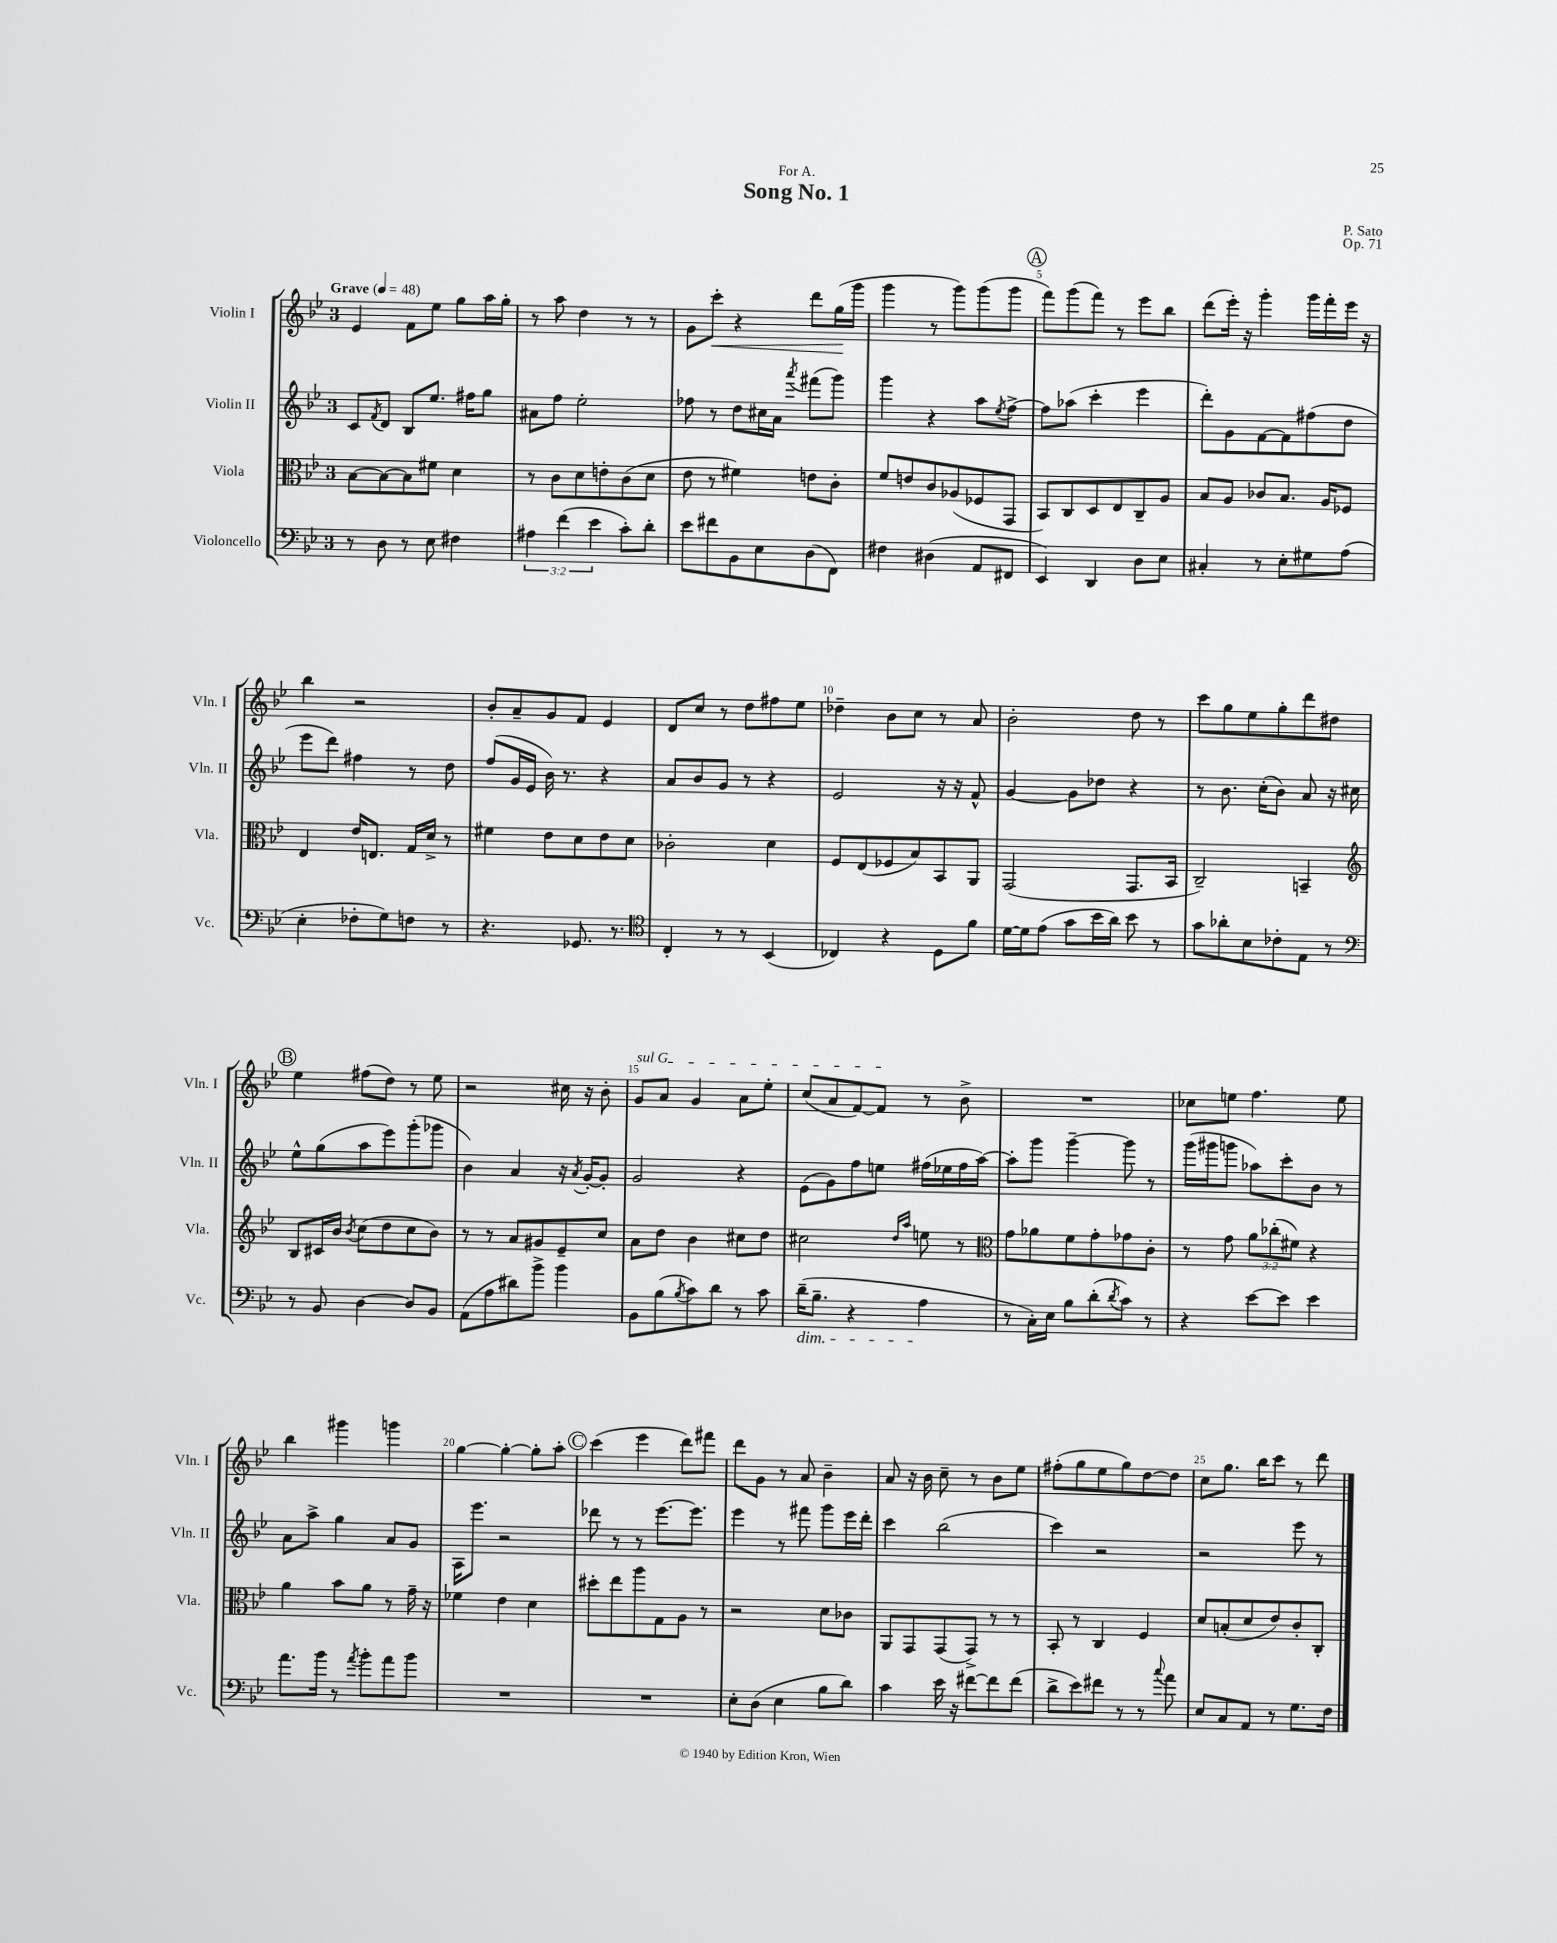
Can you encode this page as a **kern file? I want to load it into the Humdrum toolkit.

**kern	**kern	**kern	**kern
*staff4	*staff3	*staff2	*staff1
*clefF4	*clefC3	*clefG2	*clefG2
*k[b-e-]	*k[b-e-]	*k[b-e-]	*k[b-e-]
*M3/4	*M3/4	*M3/4	*M3/4
*MM48	*MM48	*MM48	*MM48
8r	[8B-	8c	4e-
.	.	8qf	.
8D	8B-_	8d	.
8r	8B-]	8B-	8f
8E-	8f#	8.ee-	8ee-
4F#	4d	.	8gg
.	.	16ff#	.
.	.	8gg	16aa
.	.	.	16gg'
=	=	=	=
6A#	8r	8a#	8r
.	8c	8ff	8aa
(6f	.	.	.
.	8d	2ee-'	4dd
6e-	.	.	.
.	8e'	.	.
8c')	(8c	.	8r
8d'	8d	.	8r
=	=	=	=
8e-	8e-	8ff-	8g
8f#	8r	8r	8ccc'
8BB-	4f#)	8dd	4r
8E-	.	16cc#	.
.	.	16a	.
.	.	8qaaa	.
(8D	8e	(8fff#	8ddd
8FF)	8c'	8ggg)	(16gg
.	.	.	16ggg
=	=	=	=
4F#	8f	4ggg	4ggg
.	8e	.	.
(4D#	8c	4r	8r
.	(8A-	.	8ggg)
8AA	8F-	8aa	(8ggg
.	.	8qee-	.
8FF#	8GG	[8ff^	8ggg
=	=	=	=
4EE-)	8BB-)	8ff]	8fff)
.	8C	(8aa-	(8ggg
4DD	8D	4ccc'	8fff)
.	8E-	.	8r
8D	8C~	4eee-	8eee-
8E-	8A	.	8bb-
=	=	=	=
4C#'	8B-	8ddd')	(8ddd
.	8A	8g	16eee-')
.	.	.	16r
8r	8c-	[8f	4ggg'
8E-'	8.B-	8f]	.
8G#	.	(8ff#	16ggg
.	16A	.	16fff'
(8A	8F-	8dd	16eee-
.	.	.	16r
=	=	=	=
4E-'	4E-	8eee-	4bb-
.	.	8ddd)	.
8F-'	16e-	4ff#	2r
.	8.E	.	.
8G)	.	.	.
8F	16G	8r	.
.	16d^	.	.
8r	8r	8dd	.
=	=	=	=
4.r	4f#	(8ff	8b-'
.	.	16g	8a~
.	.	16e-	.
.	8e-	16b-)	8g
.	.	8.r	.
8.GG-	8d	.	8f
.	8e-	4r	4e-
8.r	.	.	.
.	8d	.	.
=	=	=	=
*clefC4	*	*	*
4C'	2c-'	8a	8d
.	.	8b-	8cc
8r	.	8g	8r
8r	.	8r	8dd
(4BB-	4d	4r	8ff#
.	.	.	8ee-
=	=	=	=
4C-)	8F	2e-	4dd-~
.	(8E-	.	.
4r	8F-	.	8b-
.	8B-)	.	8cc
8D	8BB-	16r	8r
.	.	16r	.
8f	8AA	8f^^	8a
=	=	=	=
[16d	(2GG	[4g	2b-'
16d]	.	.	.
(8e-	.	.	.
8g	.	8g]	.
16b-	.	8dd-	.
16a)	.	.	.
8b-	8.GG	4r	8dd
8r	.	.	8r
.	16BB-	.	.
=	=	=	=
8g	2C~)	8r	8ccc
8a-'	.	8.b-	8gg
8B-	.	.	8ee-
.	.	(16cc'	.
8c-'	.	8b-)	8gg'
8E-	4BB~	8a	8ddd
8r	.	16r	8dd#
.	.	16cc#	.
=	=	=	=
*clefF4	*clefG2	*	*
8r	8B-	8ee-^^	4ee-
8BB-	16c#	(8gg	.
.	16b-	.	.
.	8qb-	.	.
[4D	(8cc	8aa	(8ff#
.	8dd	8eee-)	8dd)
8D]	8cc	(8ggg'	8r
8BB-	8b-)	8ggg-	8ee-
=	=	=	=
(8AA	8r	4b-)	2r
8A	8r	.	.
8d#)	8a	4a	.
8b-^	8g#	.	.
4b-	8e-~	16r	16cc#
.	.	8qa	.
.	.	[16g'	16r
.	8cc	8g']	8b-'
=	=	=	=
8BB-	8a	2g	8g
(8B-	8dd	.	8a
8qB-	.	.	.
8c)	4b-	.	4g
8d	.	.	.
8r	8cc#	4r	8a
8c	8dd	.	8ee-'
=	=	=	=
(16d~	2cc#	(8e-	(8cc
8.B-~	.	.	.
.	.	8g)	8a
4r	.	8ff	[8f)
.	.	8ee	8f]
.	16qqdd	.	.
.	16qqaa	.	.
4A	8ee	(16ff#	8r
.	.	16ee-	.
.	8r	16ff#	8b-^
.	.	[16aa)	.
=	=	=	=
*	*clefC3	*	*
8r	8g	8aa']	2.r
16C')	8a-	8ggg	.
16E-	.	.	.
8B-	8f	[4ggg~	.
(8d'	8g'	.	.
8qd	.	.	.
8c)	8g-	8ggg]	.
8r	8c'	8r	.
=	=	=	=
4r	8r	(16ggg	8cc-
.	.	16ggg#	.
.	8g	8ggg	8ee
[8e-	12a	8aa-)	4.ff
.	(12cc-'	.	.
8e-]	.	8ccc'	.
.	12f#)	.	.
4e-	4r	8b-	.
.	.	8r	8ee
=	=	=	=
8.a	4a	8a	4bb-
.	.	8aa^	.
16b-	.	.	.
8r	8b-	4gg	4ggg#
8qa	.	.	.
8b-'	8a	.	.
8a	8r	8a	4ggg
8b-	16g~	8g	.
.	16r	.	.
=	=	=	=
2.r	4f-	16A	[4gg
.	.	8.eee-	.
.	4e-	2r	4gg'_
.	4d	.	8gg']
.	.	.	8aa'
=	=	=	=
2.r	8dd#'	8ddd-	(4ccc
.	8ee-	8r	.
.	8aa	8r	4eee-
.	8G	[8.eee-	.
.	8A	.	8ddd)
.	.	8.eee-]	.
.	8r	.	8fff#
=	=	=	=
8E-'	2r	4eee-	8ddd
(8D	.	.	8g
4E-	.	8r	8r
.	.	8fff#	8a
8B-	8d	8ggg	4b-~
8d)	8c-	16eee-	.
.	.	16ddd'	.
=	=	=	=
4c	8AA	4ccc	8a
.	8GG	.	16r
.	.	.	16b-
16e-	(8GG	(2bb-	8cc~
16r	.	.	.
[8f#	8GG^)	.	8r
8f#]	8r	.	8b-
(8f#	8r	.	8ee-
=	=	=	=
8d^	8BB-'	4ccc)	(8ff#'
8e-)	8r	.	8gg
8f#	4C	2r	8ee-
8r	.	.	8gg)
8r	4F	.	[8dd
8qqcc	.	.	.
8a	.	.	8dd]
=	=	=	=
8E-	8d	2r	8cc
8C	(8B'	.	8.gg
8AA	8d	.	.
.	.	.	16bb-
8r	8e-)	.	8ccc
8.G	8c'	8eee-	8r
.	8C'	8r	8ddd
16F	.	.	.
==	==	==	==
*-	*-	*-	*-
